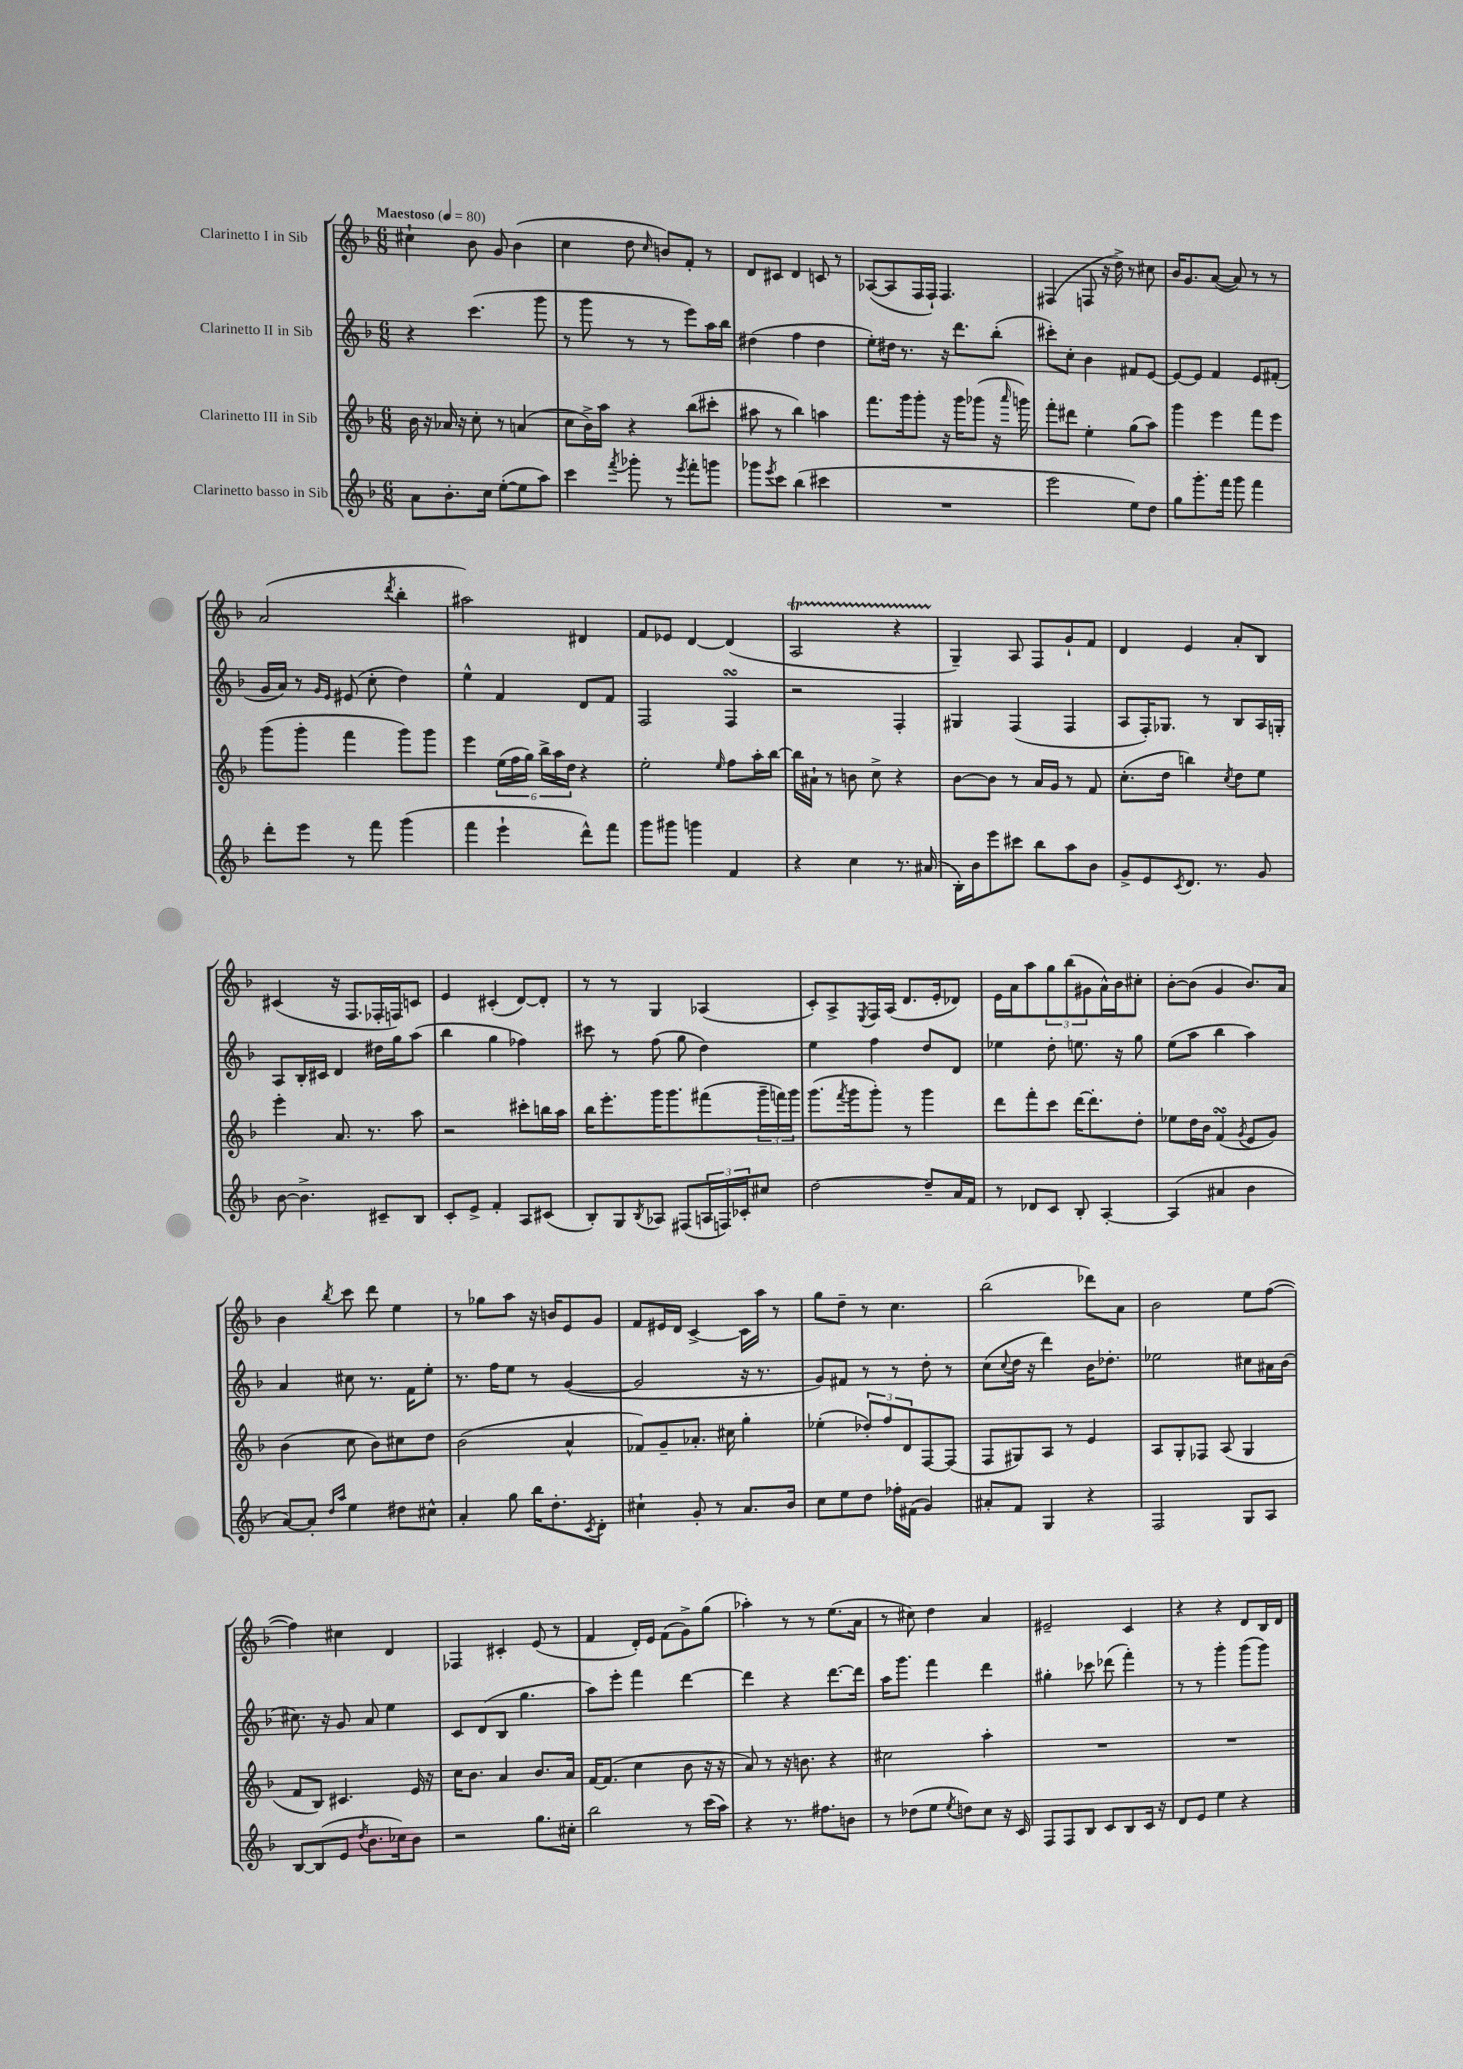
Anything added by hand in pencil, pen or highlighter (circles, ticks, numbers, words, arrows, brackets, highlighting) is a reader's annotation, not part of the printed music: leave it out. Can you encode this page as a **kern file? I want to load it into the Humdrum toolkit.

**kern	**kern	**kern	**kern
*staff4	*staff3	*staff2	*staff1
*clefG2	*clefG2	*clefG2	*clefG2
*k[b-]	*k[b-]	*k[b-]	*k[b-]
*M6/8	*M6/8	*M6/8	*M6/8
*MM80	*MM80	*MM80	*MM80
8a	16b-	4r	4cc#`
.	16r	.	.
8.b-'	16a-	.	.
.	16r	.	.
.	8cc'	(4.ccc	8b-
16cc	.	.	.
([8ee'	8r	.	8g
8ee]	(4a	.	(4b-
8aa)	.	8ggg	.
=	=	=	=
4ccc	8cc	8r	4cc
.	16b-^)	8ggg	.
.	16aa	.	.
8qfff	.	.	.
8ggg-'	4r	8r	8dd
.	.	.	16qqcc
8r	.	8r	8b)
8qeee	.	.	.
8fff'	(8bb-	8eee)	8f'
8ggg	8ccc#'	16aa	8r
.	.	16bb-	.
=	=	=	=
8ggg-	8aa#	(4dd#	8d
8qeee	.	.	.
8ccc	8r	.	8c#
(4bb-	4bb-)	4ff	4d
4ccc#	4aa	4dd#	8c
.	.	.	8r
=	=	=	=
2.r	8.fff	8ee')	([8A-
.	.	16dd#	8A-]
.	16ggg	8.r	.
.	8ggg'	.	16F
.	.	.	16F`)
.	16r	16r	4.F
.	16ggg	8.ddd	.
.	(8ggg-	.	.
.	16r	(8bb-'	.
.	16qqaaa	.	.
.	16ggg)	.	.
=	=	=	=
2eee	8fff'	8ccc#')	(4F#
.	8ddd#	8cc'	.
.	4ee'	4b-	8F
.	.	.	16r
.	.	.	16dd^)
8ee)	(8gg	8f#	8r
8dd	8aa)	[8e	8cc#
=	=	=	=
8gg	4ggg	8e_	16b-
.	.	.	8.g
8.ggg'	.	8e]	.
.	4eee	4f	([8a
16fff	.	.	.
8ggg	.	.	8a])
4fff	8fff	8e	8r
.	8eee	(8f#'	8r
=	=	=	=
8ddd'	(8ggg	16g	(2a
.	.	16a)	.
8eee	8ggg'	8r	.
.	.	16qqg	.
.	.	16qqe	.
8r	4fff	(8e#	.
8fff	.	8cc'	.
.	.	.	8qddd
(4ggg	8ggg)	4dd)	4bb-'
.	8ggg	.	.
=	=	=	=
4fff	4eee	4ee^^	2aa#)
4eee`	(24ee	4f	.
.	24ff	.	.
.	24gg)	.	.
.	24bb-^	.	.
.	24aa	.	.
.	24dd	.	.
8ddd^^)	4r	8d	4d#
8fff	.	8f	.
=	=	=	=
8ggg	2ee'	2F	8f
8ggg#	.	.	8e-
4ggg	.	.	[4d
.	16qqee	.	.
4f	8ff	4F	(4d]
.	16aa'	.	.
.	[16bb-	.	.
=	=	=	=
4r	16bb-]	2r	2A
.	16a#`	.	.
.	8r	.	.
4cc	8b	.	.
.	8cc^	.	.
8.r	4r	4F'	4r
(16a#	.	.	.
=	=	=	=
16B-')	[8b-	4G#	4G~)
16b-	.	.	.
8eee	8b-]	.	.
8ccc#	8r	(4F	8A
8bb-	16a	.	8F
.	16g	.	.
8aa	8r	4F	8g`
8b-	8f	.	8f
=	=	=	=
8g^	(8.cc'	8A	4d
8e	.	16F')	.
.	16dd	8.G-	.
8qc	.	.	.
8.d	4bb)	.	4e
.	.	8r	.
8.r	.	.	.
.	8qcc	.	.
.	8dd	8B-	8a'
8g	8ee	16A	8B-
.	.	16G'	.
=	=	=	=
[8b-	4eee'	8A	(4c#
4.b-^]	.	16B-'	.
.	.	16c#	.
.	8.a	4d	16r
.	.	.	8.F
.	8.r	.	.
8c#~	.	16dd#	16F-'
.	.	16gg	16F)
8B-	8aa	(8aa	8c
=	=	=	=
8c'	2r	4bb-	4e
8e^	.	.	.
4f'	.	4gg	(4c#'
8A	8ccc#'	4ff-)	[8d)
(8c#	16bb	.	8d']
.	16aa	.	.
=	=	=	=
8B-')	16bb-	8ccc#	8r
.	8.eee'	.	.
8G	.	8r	8r
8qB-	.	.	.
8A-	16ggg	(8ff	4G
.	8.ggg	.	.
(8F#	.	8gg	.
24A	(8fff#	4dd)	(4A-
24F)	.	.	.
24c-'	.	.	.
8cc#	24ggg~	.	.
.	24fff)	.	.
.	24ggg	.	.
=	=	=	=
[2dd	(8.ggg	4ee	8c')
.	.	.	8A^
.	8qfff	.	.
.	16ggg	.	.
.	.	.	8qE
.	8ggg')	4ff	16F
.	.	.	(16A
.	8r	.	8.d
8dd~]	4ggg	8dd	.
.	.	.	16e'
16a	.	8d	8d-)
16f	.	.	.
=	=	=	=
8r	8ddd	4ee-	16e
.	.	.	16a
8d-	8fff'	.	8aa
8c	8ccc	8dd'	12gg
.	.	.	(12bb-
8B-'	[16ddd	8.ee	.
.	.	.	12g#
.	8.ddd']	.	.
[4A'	.	.	16a^^)
.	.	16r	16b-
.	8dd'	8gg	8cc#'
=	=	=	=
(4A]	8ee-	(8ee	[8b-'
.	16dd	8aa	(8b-]
.	16b-	.	.
4a#	(4f	4bb-	4g
.	8qg	.	.
4b-	8e	4aa)	8.b-)
.	8g)	.	.
.	.	.	16a
=	=	=	=
[8a)	(4b-	4a	4b-
8a']	.	.	.
16qqdd	.	.	.
16qqaa	.	.	8qbb-
4ee	8cc	8cc#	8ccc
.	8b-)	8.r	8ddd
8dd#	8cc#	.	4ee
.	.	16f	.
8cc#^^	8dd	8ee'	.
=	=	=	=
4a'	(2b-	8.r	8r
.	.	.	8gg-
.	.	16ff	.
8gg	.	8ee	8aa
16bb-	.	8r	16r
8.dd'	.	.	16b
.	4a^^	([4g	8e
8qc	.	.	.
8d'	.	.	8g
=	=	=	=
4cc#`	8f-)	2g]	8f
.	8g~	.	16e#
.	.	.	16d
8g'	8.a-'	.	[4c^
8r	.	.	.
.	16cc#	.	.
8.a	4gg'	16r	16c]
.	.	8.r	16aa
.	.	.	8r
16b-	.	.	.
=	=	=	=
8cc	(4ee-'	8g)	8gg
8ee	.	8f#	8dd~
8dd	12dd-')	8r	8r
.	12ff	.	.
16ff-'	.	8r	4.cc
.	12d	.	.
(16f#	.	.	.
4g)	[8F	8dd'	.
.	(8F]	8r	.
=	=	=	=
8a#'	8F	(8cc	(2bb-
.	.	8qqcc	.
8f	8G#)	16dd	.
.	.	16r	.
4G	8A	4ddd)	.
.	8r	.	.
4r	4e	16b-	8ddd-)
.	.	8.dd-'	.
.	.	.	8a
=	=	=	=
2F	8A	2ee-	2b-
.	8G'	.	.
.	8F-	.	.
.	(8A	.	.
8G	4G	8cc#	8ee
8A	.	16a#	([8ff
.	.	(16b-	.
=	=	=	=
[8B-	8f	8.cc#)	4ff])
(8B-]	8B-)	.	.
.	.	16r	.
8e	4.c#	8g	4cc#
8qdd	.	.	.
8.b-	.	8a	.
.	.	4ee	4d
16cc-)	.	.	.
8b-	16e	.	.
.	16r	.	.
=	=	=	=
2r	16cc	8c	4F-
.	8.b-	.	.
.	.	(8d	.
.	4a	8B-	4c#'
.	.	4.gg	.
8.gg	8.b-	.	(8e
.	.	.	8r
16cc#'	16a	.	.
=	=	=	=
2bb-	[16f	8aa)	4f
.	(8.f]	.	.
.	.	8eee'	.
.	4cc	4fff	16d')
.	.	.	16e
.	.	.	(8f
8r	8b-	[4ddd	8g^)
(16ccc	16r	.	(8gg
16aa)	16r	.	.
=	=	=	=
4r	8a)	4ddd]	4aa-')
.	8r	.	.
8.r	16r	4r	8r
.	8.b	.	.
.	.	.	8r
8.ff#	.	.	.
.	4r	[8.ddd	(8.ee
8b	.	.	.
.	.	16ddd]	16a
=	=	=	=
8r	2cc#	16aa	8r
.	.	8.ggg	.
(8dd-	.	.	8cc#)
8ee	.	4fff	4dd
8qee	.	.	.
8dd)	.	.	.
8cc	4aa'	4ddd	4a
16r	.	.	.
16c	.	.	.
=	=	=	=
8F	2.r	4gg#'	2e#~
8F	.	.	.
8B-	.	8ccc-	.
8c	.	(8ddd-	.
8B-	.	4fff')	4c
16c	.	.	.
16r	.	.	.
=	=	=	=
8d	2.r	8r	4r
8e	.	8r	.
4ee	.	4ggg'	4r
4r	.	(8ggg	8d
.	.	8ggg)	16B-
.	.	.	16d
==	==	==	==
*-	*-	*-	*-
